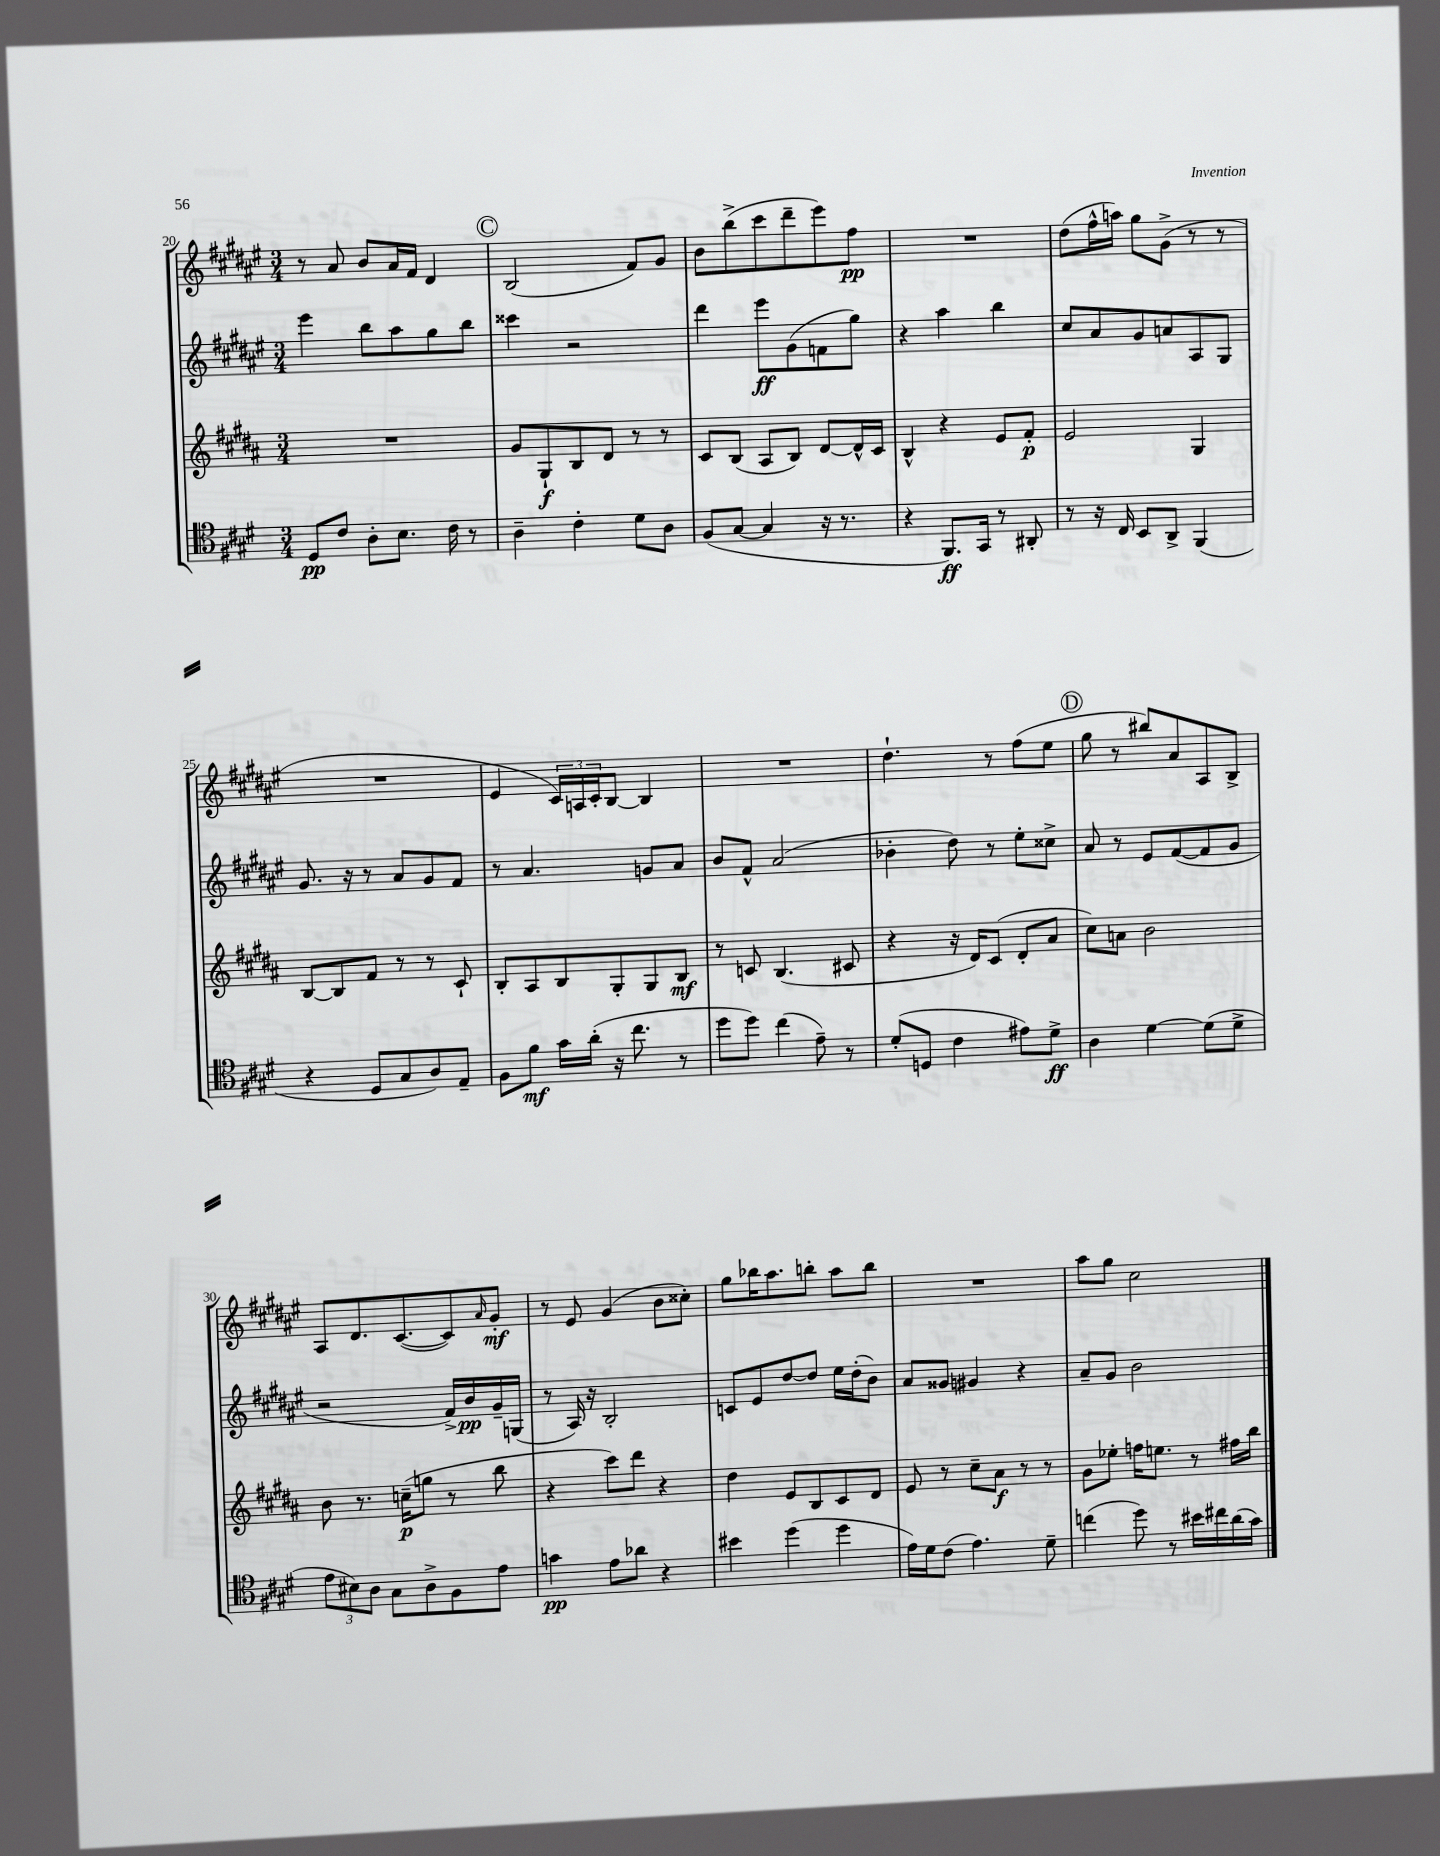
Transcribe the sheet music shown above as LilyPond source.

<<
\new StaffGroup <<
\new Staff = "s0" {
    \clef treble \key fis \major \numericTimeSignature \time 3/4
    r8 ais'8 b'8 ais'16 fis'16 dis'4 |
    \mark \markup { \circle "C" } b2( fis'8) gis'8 |
    b'8 b''8->( cis'''8 dis'''8-- eis'''8) fis''8\pp |
    R2. |
    dis''8( fis''16-^ a''16) gis''8 gis'8->( r8 r8 |
    R2. |
    eis'4 \tuplet 3/2 { cis'16) a16 cis'16-. } b8~ b4 |
    R2. |
    dis''4.-! r8 fis''8( eis''8 |
    \mark \markup { \circle "D" } gis''8 r8 bis''8) ais'8 ais8 b8-> |
    ais8 dis'8. cis'8.~( cis'8) \grace { ais'16 } gis'8-.\mf |
    r8 eis'8 gis'4( b'8 cisis''8-.) |
    gis''8 bes''16 ais''8. b''8-. ais''8 b''8 |
    R2. |
    ais''8 gis''8 cis''2 \bar "|." |
}
\new Staff = "s1" {
    \clef treble \key fis \major \numericTimeSignature \time 3/4
    eis'''4 b''8 ais''8 gis''8 b''8 |
    \mark \markup { \circle "C" } cisis'''4 r2 |
    dis'''4 eis'''8\ff gis'8( f'8 gis''8) |
    r4 ais''4 b''4 |
    cis''8 ais'8 gis'8 a'8 ais8 gis8 |
    gis'8. r16 r8 ais'8 gis'8 fis'8 |
    r8 ais'4. g'8 ais'8 |
    b'8 fis'8-^ ais'2( |
    bes'4-. dis''8) r8 eis''8-. cisis''8-> |
    \mark \markup { \circle "D" } ais'8 r8 eis'8 fis'8~( fis'8 gis'8 |
    r2 fis'16->) b'16\pp gis'16-- g16( |
    r8 ais16) r16 b2-. |
    c'8 eis'8 dis''8~ dis''8 eis''16 dis''16-.( b'8) |
    ais'8 gisis'8 gis'4 r4 |
    ais'8-- gis'8 b'2 \bar "|." |
}
\new Staff = "s2" {
    \clef treble \key b \major \numericTimeSignature \time 3/4
    R2. |
    \mark \markup { \circle "C" } gis'8 gis8-!\f b8 dis'8 r8 r8 |
    cis'8 b8( ais8 b8) dis'8~ dis'16-^ cis'16 |
    b4-^ r4 e'8 fis'8-.\p |
    e'2 gis4 |
    b8~ b8 fis'8 r8 r8 cis'8-! |
    b8-. ais8 b8 gis8-. gis8 b8\mf |
    r8 c'8 b4.( cis'8 |
    r4 r16 dis'16) cis'8( dis'8-. ais'8 |
    \mark \markup { \circle "D" } cis''8) a'8 b'2 |
    b'8 r8. c''16--\p( g''8 r8 b''8 |
    r4 cis'''8) dis'''8 r4 |
    dis''4 e'8 b8 cis'8 dis'8 |
    e'8 r8 cis''8-- ais'8\f r8 r8 |
    gis'8 ees''8-. f''16 e''8. r8 fis''16 b''16 \bar "|." |
}
\new Staff = "s3" {
    \clef tenor \key e \major \numericTimeSignature \time 3/4
    dis8\pp cis'8 a8-. b8. cis'16 r8 |
    \mark \markup { \circle "C" } a4-- cis'4-. dis'8 a8 |
    fis8( gis8~ gis4 r16 r8. |
    r4 fis,8.\ff) gis,16 r8 ais,8-. |
    r8 r16 cis16 b,8 a,8-> fis,4( |
    r4 dis8 gis8 a8) e8-- |
    fis8 fis'8\mf gis'16 a'16-.( r16 cis''8. r8 |
    dis''8 dis''8) cis''4( e'8--) r8 |
    dis'8-.( d8 cis'4 eis'8) dis'8->\ff |
    \mark \markup { \circle "D" } a4 dis'4~ dis'8( dis'8-> |
    \tuplet 3/2 { e'8 bis8) a8 } gis8 a8-> fis8 e'8 |
    g'4\pp e'8 aes'8 r4 |
    bis'4 dis''4( dis''4 |
    e'16) dis'16 cis'8( e'4.) dis'8-- |
    c''4( dis''8) r8 bis'16 cis''16 a'16( gis'16) \bar "|." |
}
>>
>>
\layout { \context { \Score currentBarNumber = #20 } }
